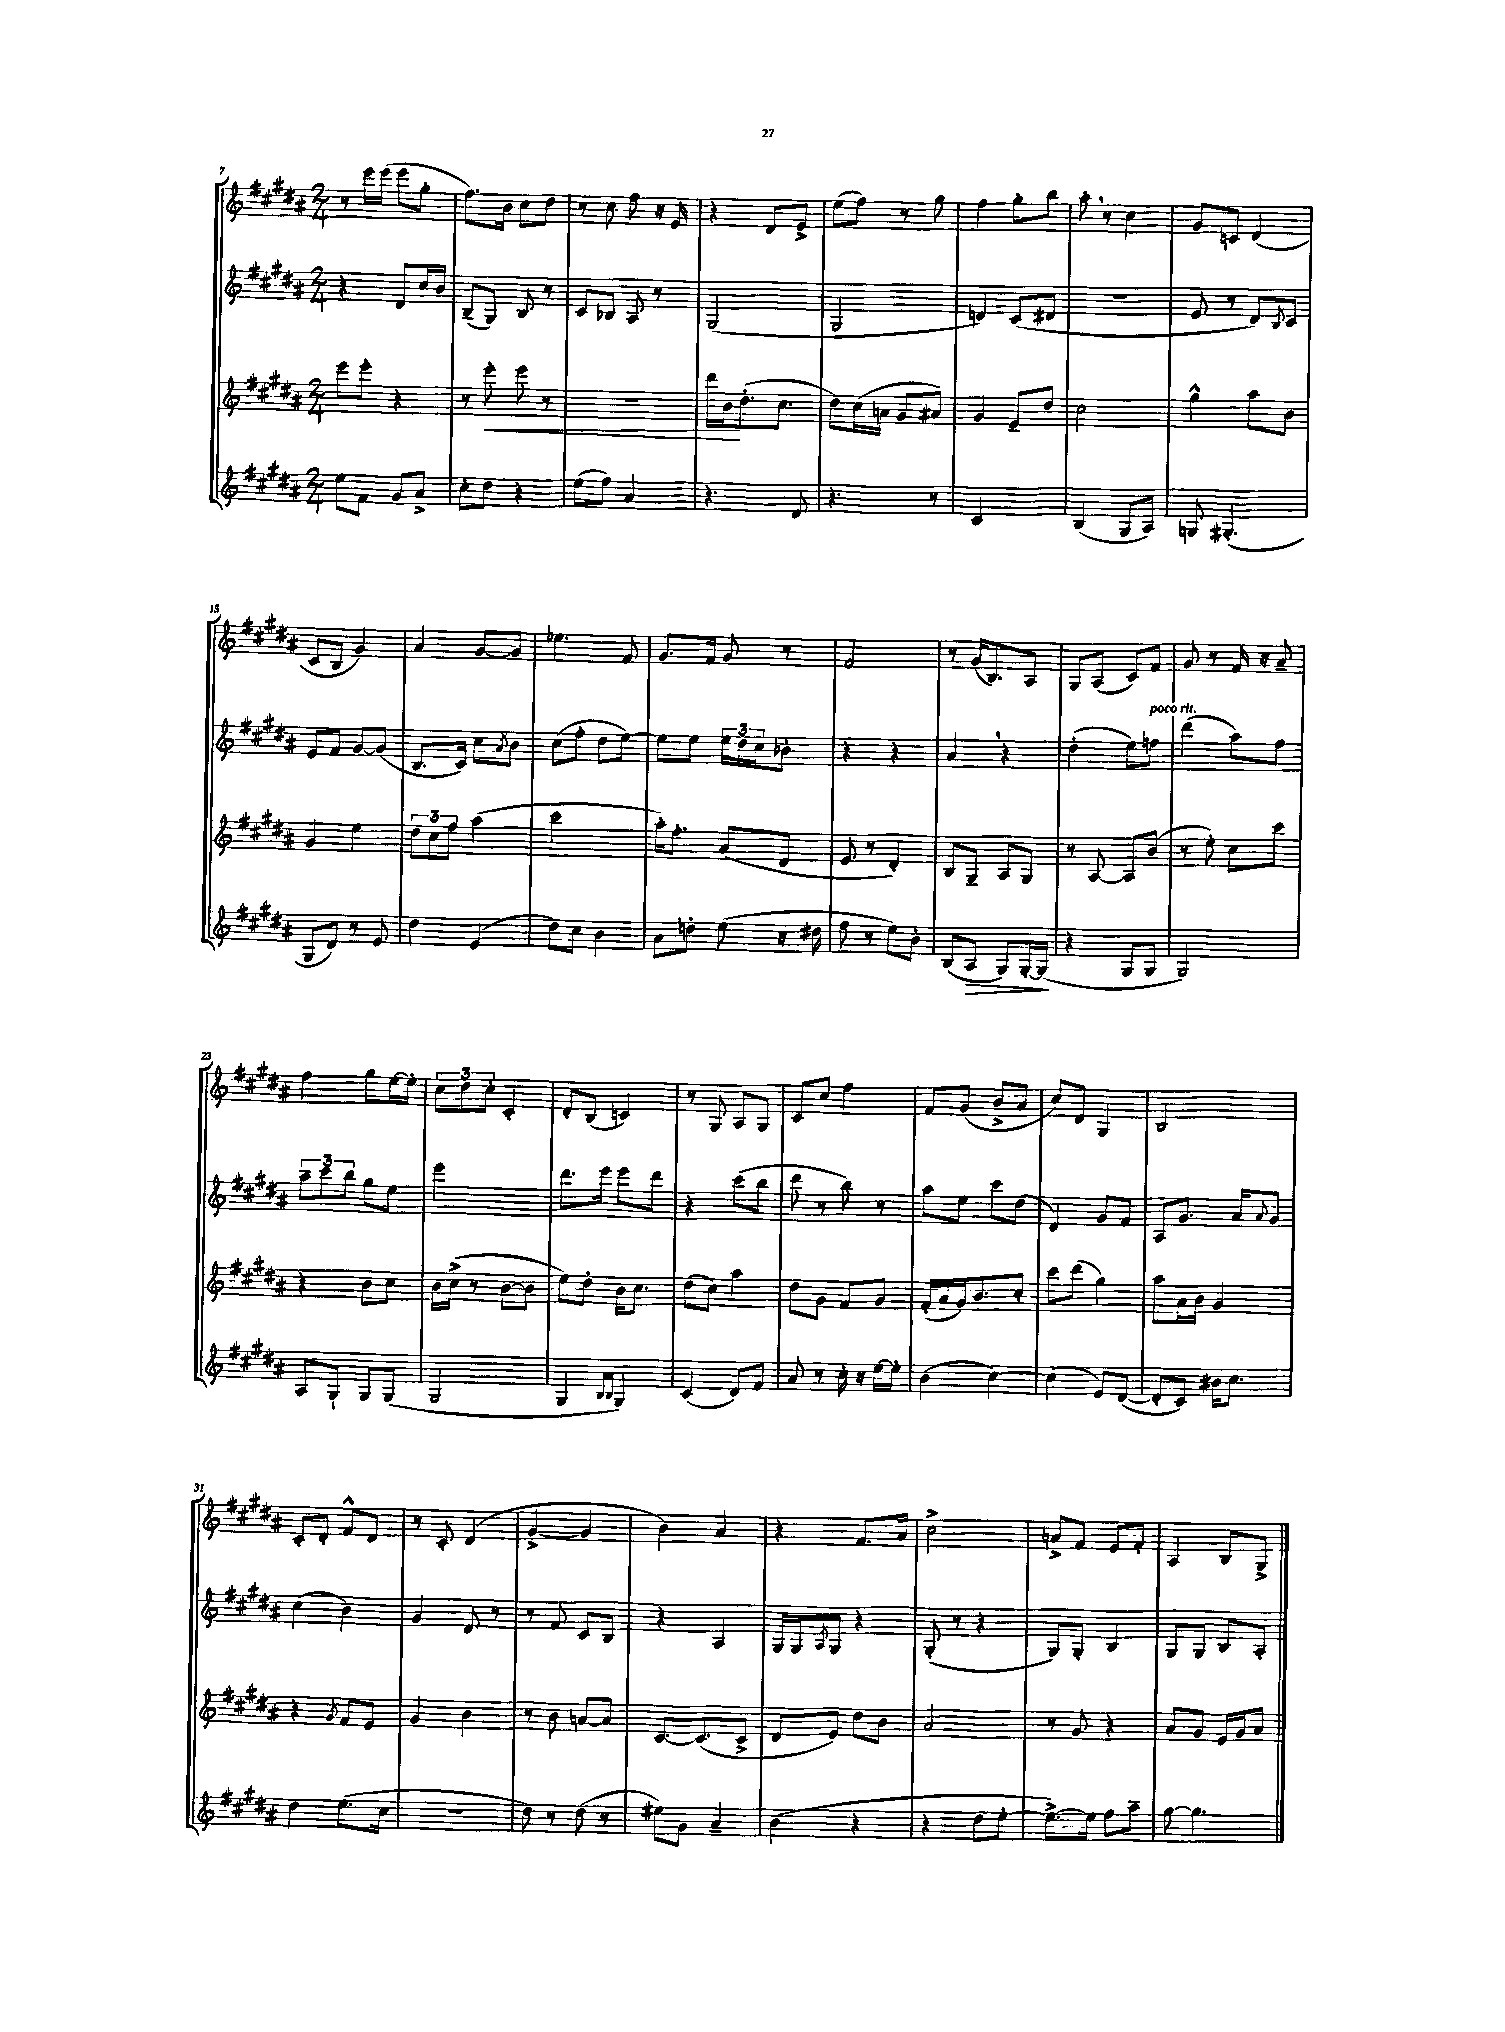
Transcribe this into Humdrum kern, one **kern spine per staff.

**kern	**dynam	**kern	**dynam	**kern	**kern
*part4	*part4	*part3	*part3	*part2	*part1
*staff4	*staff4	*staff3	*staff3	*staff2	*staff1
*clefG2	*	*clefG2	*	*clefG2	*clefG2
*k[f#c#g#d#a#]	*	*k[f#c#g#d#a#]	*	*k[f#c#g#d#a#]	*k[f#c#g#d#a#]
*M2/4	*	*M2/4	*	*M2/4	*M2/4
=7	=7	=7	=7	=7	=7
8ee\L	.	8eee\L	.	4r	8r
8f#\J	.	8eee'\J	.	.	16eee\LL
.	.	.	.	.	(16eee\JJ
8g#/L	.	4r	.	8d#/L	8eee\L
8a#^/J	.	.	.	16cc#/L	8gg#'\J
.	.	.	.	16b/JJ	.
=8	=8	=8	=8	=8	=8
8cc#'\L	.	8r	.	(8B~/L	8.ff#\L)
!	!	!	!LO:HP:b	!	!
8dd#\J	.	8eee'\	<	8G#/J)	.
.	.	.	.	.	16b\Jk
4r	.	8eee\	.	8B/	8cc#\L
.	.	8r	.	8r	8dd#\J
=9	=9	=9	=9	=9	=9
(8ee\L	.	2r	.	8c#/L	8r
8ff#\J)	.	.	.	8B-X/J	8cc#\
4a#/	.	.	.	8A#/	8ff#\
.	.	.	.	8r	16r
.	.	.	.	.	16e/
=10	=10	=10	=10	=10	=10
4.r	.	16ddd#\LL	.	(2G#/	4r
.	.	16b\J	.	.	.
.	.	(8.dd#'\	[	.	.
.	.	.	.	.	8d#/L
.	.	8.cc#\J	.	.	.
8d#/	.	.	.	.	8e^/J
=11	=11	=11	=11	=11	=11
4.r	.	8dd#\L)	.	2G#/	(8ee\L
.	.	(16cc#\L	.	.	8ff#\J)
.	.	16an\JJ	.	.	.
.	.	8g#/L	.	.	8r
8r	.	8a#X/J)	.	.	8gg#\
=12	=12	=12	=12	=12	=12
2c#/	.	4g#/	.	4dn/)	4ff#\
.	.	8e~/L	.	(8c#/L	8gg#'\L
.	.	8dd#/J	.	8d#X/J	8bb\J
=13	=13	=13	=13	=13	=13
(4B/	.	2cc#\	.	2r	8aa#',\
.	.	.	.	.	8r
8G#/L	.	.	.	.	4cc#\
8A#/J)	.	.	.	.	.
=14	=14	=14	=14	=14	=14
8Gn/	.	4gg#^^\	.	8e/	8g#/L
(4.G#X'/	.	.	.	8r	8cn/J
.	.	8aa#\L	.	8d#/L)	(4d#/
.	.	.	.	8qB/	.
.	.	8b\J	.	8c#/J	.
!!LO:LB:g=z
=15	=15	=15	=15	=15	=15
8G#/L	.	4g#/	.	8e/L	8c#/L
8d#/J)	.	.	.	8f#/J	8B/J
8r	.	4ee\	.	[8g#/L	4g#/)
8e/	.	.	.	(8g#/J]	.
=16	=16	=16	=16	=16	=16
4dd#\	.	12dd#\L	.	8.B/L	4a#/
.	.	12cc#\	.	.	.
.	.	12ff#\J	.	.	.
.	.	.	.	16c#/Jk)	.
(4e/	.	(4aa#\	.	8cc#\L	[8g#/L
.	.	.	.	8qa#/	.
.	.	.	.	8b\J	8g#/J]
=17	=17	=17	=17	=17	=17
8dd#\L)	.	2ccc#\	.	(8cc#\L	4.ee-X\
8cc#\J	.	.	.	8ff#'\J	.
4b\	.	.	.	8dd#\L	.
.	.	.	.	[8ee\J)	8f#/
=18	=18	=18	=18	=18	=18
8a#\L	.	16aa#'\KL)	.	8ee\L]	8.g#/L
.	.	8.ff#'\J	.	.	.
8ddn'\J	.	.	.	8ee\J	.
.	.	.	.	.	16f#/Jk
(8ee\	.	(8a#/L	.	24ee\LL	8g#/
.	.	.	.	24dd#\	.
.	.	.	.	24cc#\J	.
16r	.	8d#/J	.	8b-X'\J	8r
16dd#X\	.	.	.	.	.
=19	=19	=19	=19	=19	=19
8ff#\	.	8e/	.	4r	2f#/
8r	.	8r	.	.	.
8ee\L)	.	4d#'/)	.	4r	.
8b'\J	.	.	.	.	.
=20	=20	=20	=20	=20	=20
(8B/L	.	8B/L	.	4a#,/	8r
!	!LO:HP:b	!	!	!	!
8A#/J	>	8G#~/J	.	.	(16g#/KL
.	.	.	.	.	8.B/)
8G#/L)	.	8A#/L	.	4r	.
[16G#'/L	.	8G#/J	.	.	8A#/J
(16G#/JJ]	.	.	.	.	.
.	]	.	.	.	.
=21	=21	=21	=21	=21	=21
4r	.	8r	.	(4dd#'\	8G#/L
.	.	[8A#/	.	.	(8A#/J
8G#/L	.	8A#/L]	.	8ee\L)	8c#/L)
!	!	!	!	!LO:TX:a:i:t=poco rit.	!
8G#/J	.	(8b/J	.	8ffn\J	8f#/J
=22	=22	=22	=22	=22	=22
2G#/)	.	8r	.	(4ddd#\	8g#/
.	.	8ee'\)	.	.	8r
.	.	8cc#\L	.	8aa#\L)	16f#/
.	.	.	.	.	16r
.	.	8ccc#\J	.	8ff#\J	8a#~/
!!LO:LB:g=z
=23	=23	=23	=23	=23	=23
8A#/L	.	4r	.	12aa#~\L	4ff#\
.	.	.	.	12ccc#\	.
8G#`/J	.	.	.	.	.
.	.	.	.	12bb\J	.
8G#/L	.	8b\L	.	8gg#\L	8gg#\L
(8G#/J	.	8cc#\J	.	8ee\J	[16ee\L
.	.	.	.	.	16ee'\JJ]
=24	=24	=24	=24	=24	=24
2G#/	.	16b\LL	.	2eee\	12cc#\L
.	.	(16cc#^\JJ	.	.	.
.	.	.	.	.	12dd#\
.	.	8r	.	.	.
.	.	.	.	.	12cc#'\J
.	.	[8b\L	.	.	4c#'/
.	.	8b\J]	.	.	.
=25	=25	=25	=25	=25	=25
4G#/	.	8ee\L)	.	8.ddd#\L	8d#'/L
.	.	8dd#'\J	.	.	(8B/J
.	.	.	.	16eee\Jk	.
16qqB/LL	.	.	.	.	.
16qqB/JJ	.	.	.	.	.
4G#/)	.	16b\KL	.	8eee\L	4cn/)
.	.	8.cc#\J	.	.	.
.	.	.	.	8ddd#\J	.
=26	=26	=26	=26	=26	=26
(4c#/	.	(8dd#\L	.	4r	8r
.	.	8cc#\J)	.	.	8G#/
8d#/L)	.	4aa#\	.	(8ccc#\L	8A#/L
8f#/J	.	.	.	8bb\J	8G#/J
=27	=27	=27	=27	=27	=27
8a#/	.	8dd#\L	.	8ddd#\	8c#/L
8r	.	8g#\J	.	8r	8cc#/J
16cc#'\	.	8f#/L	.	8bb\)	4ff#\
16r	.	.	.	.	.
[16ee\LL	.	8g#/J	.	8r	.
16ee'\JJ]	.	.	.	.	.
=28	=28	=28	=28	=28	=28
(4b\	.	(16f#'/LL	.	8aa#\L	8f#/L
.	.	16a#/	.	.	.
.	.	16g#/J)	.	8ee\J	(8g#/J
.	.	8.b/	.	.	.
[4cc#\)	.	.	.	8ccc#\L	8b^/L
.	.	8cc#'/J	.	(8dd#\J	8a#/J
=29	=29	=29	=29	=29	=29
(4cc#\]	.	8ccc#\L	.	4d#/)	8cc#/L)
.	.	(8ddd#\J	.	.	8d#/J
8e/L)	.	4gg#\)	.	8g#/L	4G#/
([8d#/J	.	.	.	8f#/J	.
=30	=30	=30	=30	=30	=30
8d#'/L]	.	8aa#\L	.	8A#/L	2B/
8c#/J)	.	16a#\L	.	8.g#/J	.
.	.	16b\JJ	.	.	.
16b#X\KL	.	4g#/	.	.	.
8.cc#\J	.	.	.	16a#/KL	.
.	.	.	.	8qqa#/	.
.	.	.	.	8g#/J	.
!!LO:LB:g=z
=31	=31	=31	=31	=31	=31
4dd#\	.	4r	.	(4cc#\	8c#'/L
.	.	.	.	.	8d#'/J
.	.	8qg#/	.	.	.
(8.ee\L	.	8f#/L	.	4b\)	8f#^^/L
.	.	8e/J	.	.	8d#/J
16cc#\Jk	.	.	.	.	.
=32	=32	=32	=32	=32	=32
2r	.	4g#/	.	4g#/	8r
.	.	.	.	.	8c#'/
.	.	4b\	.	8d#/	(4d#/
.	.	.	.	8r	.
=33	=33	=33	=33	=33	=33
8dd#\)	.	8r	.	8r	[4g#^/
8r	.	8b\	.	8f#/	.
(8dd#\	.	[8an/L	.	8c#/L	4g#/]
8r	.	8a/J]	.	8B/J	.
=34	=34	=34	=34	=34	=34
8ee#X\L)	.	[8.c#/L	.	4r	4b\)
8g#\J	.	.	.	.	.
.	.	(8.c#/]	.	.	.
4a#~/	.	.	.	4A#/	4a#/
.	.	8c#^/J	.	.	.
=35	=35	=35	=35	=35	=35
(4b\	.	8d#/L	.	16G#/LL	4r
.	.	.	.	16G#/J	.
.	.	.	.	8qA#/	.
.	.	8e/J)	.	8G#/J	.
4r	.	8dd#\L	.	4r	8.f#/L
.	.	8b\J	.	.	.
.	.	.	.	.	16a#/Jk
=36	=36	=36	=36	=36	=36
4r	.	2a#/	.	(8G#'/	2cc#^\
.	.	.	.	8r	.
8dd#\L	.	.	.	4r	.
[8ee'\J	.	.	.	.	.
=37	=37	=37	=37	=37	=37
8.ee^\L_)	.	8r	.	8G#/L)	8an^/L
.	.	8g#/	.	8G#'/J	8f#/J
16ee\Jk]	.	.	.	.	.
8ff#\L	.	4r	.	4B/	8e/L
8aa#~\J	.	.	.	.	8f#'/J
=38	=38	=38	=38	=38	=38
[8gg#\	.	8a#/L	.	8G#/L	4A#/
4.gg#\]	.	8g#/J	.	8G#/J	.
.	.	16e/LL	.	8B/L	8B/L
.	.	16g#/J	.	.	.
.	.	8a#/J	.	8A#'/J	8G#^/J
==	==	==	==	==	==
*-	*-	*-	*-	*-	*-
